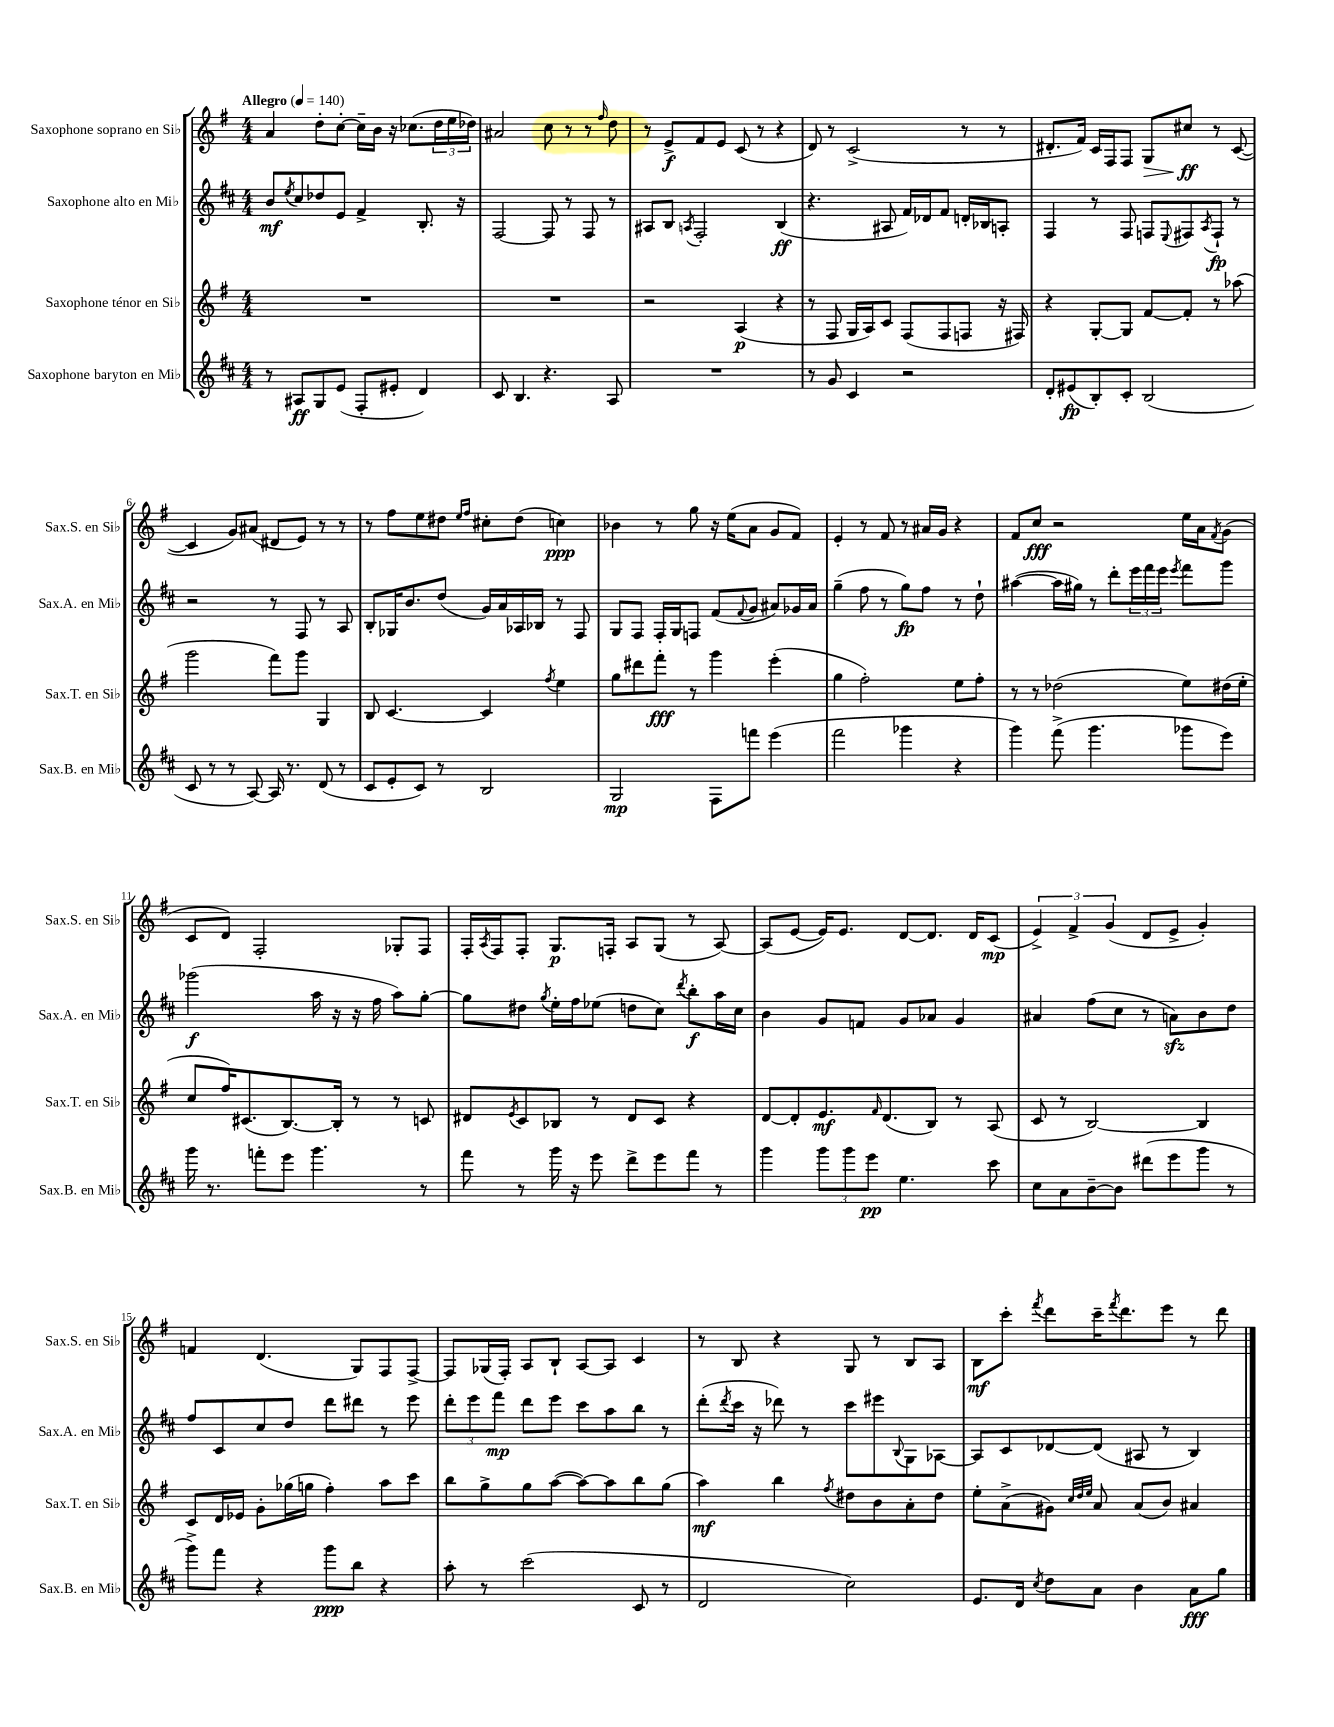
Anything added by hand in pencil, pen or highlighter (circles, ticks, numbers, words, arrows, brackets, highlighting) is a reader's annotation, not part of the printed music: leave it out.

**kern	**kern	**kern	**kern
*staff4	*staff3	*staff2	*staff1
*clefG2	*clefG2	*clefG2	*clefG2
*k[f#c#]	*k[f#]	*k[f#c#]	*k[f#]
*M4/4	*M4/4	*M4/4	*M4/4
*MM140	*MM140	*MM140	*MM140
8r	1r	8b	4a
.	.	8qee	.
8A#	.	8cc#	.
8G	.	8dd-	8dd'
(8e	.	8e	[8cc'
8F#'	.	4f#^	16cc~]
.	.	.	16b
8e#'	.	.	16r
.	.	.	(8.cc-
4d)	.	8.B'	.
.	.	.	24dd
.	.	.	24ee
.	.	16r	.
.	.	.	24dd-)
=	=	=	=
8c#	1r	[2F#	2a#
4.B	.	.	.
4.r	.	8F#]	8cc
.	.	8r	8r
.	.	8F#	8r
.	.	.	16qqff#
8A	.	8r	8dd
=	=	=	=
1r	2r	8A#	8r
.	.	8B	8e^
.	.	8qA	.
.	.	2F#'	8f#
.	.	.	8e
.	(4A	.	(8c
.	.	.	8r
.	4r	(4B	4r
=	=	=	=
8r	8r	4.r	8d)
8g	8F#	.	8r
4c#	16G	.	(2c^
.	16A)	.	.
.	8c	8A#	.
2r	(8F#	16f#)	.
.	.	16d-	.
.	8F#	8f#	.
.	8F	16d'	8r
.	.	16B-	.
.	16r	8A'	8r
.	16F#)	.	.
=	=	=	=
8d'	4r	4F#	8.d#'
(8e#	.	.	.
.	.	.	16f#)
8B')	[8G'	8r	16c
.	.	.	16F#
8c#'	8G]	8F#	8F#
(2B	[8f#	8F	8G
.	.	8qqE	.
.	8f#']	8F#	8cc#
.	.	8qA	.
.	8r	8F#`	8r
.	(8aa-	8r	([8c
=	=	=	=
8c#	2ggg	2r	4c]
8r	.	.	.
8r	.	.	8g)
[8A)	.	.	(8a#
16A]	8fff#)	8r	8d#
8.r	.	.	.
.	8ggg	8F#	8e)
(8d	4G	8r	8r
8r	.	8A	8r
=	=	=	=
8c#	8B	8B'	8r
8e'	[4.c	16G-	8ff#
.	.	8.b	.
8c#)	.	.	8ee
8r	.	(8dd	8dd#
.	.	.	16qqee
.	.	.	16qqff#
2B	4c]	16g)	8cc#'
.	.	16a	.
.	.	16A-	(8dd#
.	.	16B-	.
.	8qff#	.	.
.	4ee	8r	4cc)
.	.	8F#	.
=	=	=	=
2G	8gg	8G	4b-
.	8ddd#	8F#	.
.	8fff#'	16F#'	8r
.	.	16G	.
.	8r	8F	8gg
8F#	4ggg	(8f#	16r
.	.	.	(16ee
.	.	8qqf#	.
8fff	.	8g	8a
(4eee	(4eee'	8a#)	8g
.	.	16g-	8f#)
.	.	16a#	.
=	=	=	=
2fff#	4gg	(4gg~	4e'
.	2ff#')	8ff#	8r
.	.	8r	8f#
4ggg-	.	8gg)	8r
.	.	8ff#	16a#
.	.	.	16g
4r	8ee	8r	4r
.	8ff#'	8dd`	.
=	=	=	=
4ggg)	8r	([4aa#	8f#
.	8r	.	8cc
(8fff#^	(2dd-	16aa#]	2r
.	.	16gg#)	.
4.ggg	.	8r	.
.	.	8ddd'	.
.	.	24eee	.
.	.	24fff#	.
.	.	24eee	.
.	.	8qeee	.
8ggg-	8ee)	8fff#	16ee
.	.	.	16a
.	.	.	8qf#
8eee)	(16dd#	8ggg	(8g
.	16ee'	.	.
=	=	=	=
16ggg	8cc	(2ggg-	8c
8.r	.	.	.
.	16ff#)	.	8d)
.	(8.c#	.	.
8fff'	.	.	2F#'
8eee	[8.B)	.	.
4.ggg	.	16aa	.
.	16B']	16r	.
.	8r	16r	.
.	.	16ff#	.
.	8r	8aa)	8G-'
8r	8c	[8gg'	8F#
=	=	=	=
8fff#	8d#	8gg]	16F#'
.	.	.	8qA
.	.	.	16F#
.	8qe	.	.
8r	8c	8dd#	8F#'
.	.	8qgg	.
16ggg	8B-	16ee'	8.G
16r	.	16ff#	.
8eee	8r	(8ee-	.
.	.	.	16F'
8ddd^	8d#	8dd	8A
8eee	8c	8cc#)	(8G
.	.	8qddd	.
8fff#	4r	8bb'	8r
8r	.	16aa	[8A)
.	.	16cc#	.
=	=	=	=
4ggg	[8d	4b	(8A]
.	8d']	.	[8e
12ggg	8.e	8g	16e])
.	.	.	8.e
12ggg	.	.	.
.	.	8f	.
12eee	.	.	.
.	16qqf#	.	.
.	(8.d	.	.
4.ee	.	8g	[8d
.	8B)	8a-	8.d]
.	8r	4g	.
.	.	.	16d
8ccc#	(8A	.	(8c
=	=	=	=
8cc#	8c	4a#	6e^)
8a	8r	.	.
.	.	.	6f#^
[8b~	[2B)	(8ff#	.
.	.	.	(6g
8b]	.	8cc#	.
(8ddd#	.	8r	8d
8eee	.	8a)	8e^
8ggg	4B]	8b	4g')
8r	.	8dd	.
=	=	=	=
8ggg^)	8c	8ff#	4f
8fff#	16d	8c#	.
.	16e-	.	.
4r	8g'	8cc#	(4.d
.	(16gg-	8dd	.
.	16gg	.	.
8ggg	4ff#')	8ddd	.
8bb	.	8ddd#	8G)
4r	8aa	8r	8F#
.	8ccc	8eee	[8F#^
=	=	=	=
8aa'	8bb	12ddd'	8F#]
.	.	12eee	.
8r	8gg^	.	(16G-
.	.	12fff#	.
.	.	.	16F#')
(2ccc#	8gg	8ddd	8A
.	([8aa	8eee	8B`
.	8aa_)	8ccc#	[8A
.	8aa]	8aa	8A]
8c#	8bb	8bb	4c
8r	(8gg	8r	.
=	=	=	=
2d	4aa)	(8ddd'	8r
.	.	8qddd	.
.	.	16ccc#	8B
.	.	16r	.
.	4bb	8ddd-)	4r
.	.	8r	.
.	8qff#	.	.
2cc#)	8dd#	8ccc#	8G
.	8b	8eee#	8r
.	.	8qqB	.
.	8a'	8G	8B
.	8dd#	[8A-	8A
=	=	=	=
8.e	8ee'	8A-]	8B
.	(8a^	8c#	8ccc'
16d	.	.	.
8qcc#	.	.	8qfff#
8dd	8g#)	[8d-	8ddd
.	32qqcc	.	.
.	32qqdd	.	.
.	32qqee	.	.
8a	8a	(8d-]	16ccc~
.	.	.	8qfff#
.	.	.	8.ddd
4b	(8a	8A#	.
.	8b)	8r	8eee
8a	4a#	4B)	8r
8gg	.	.	8ddd
==	==	==	==
*-	*-	*-	*-
